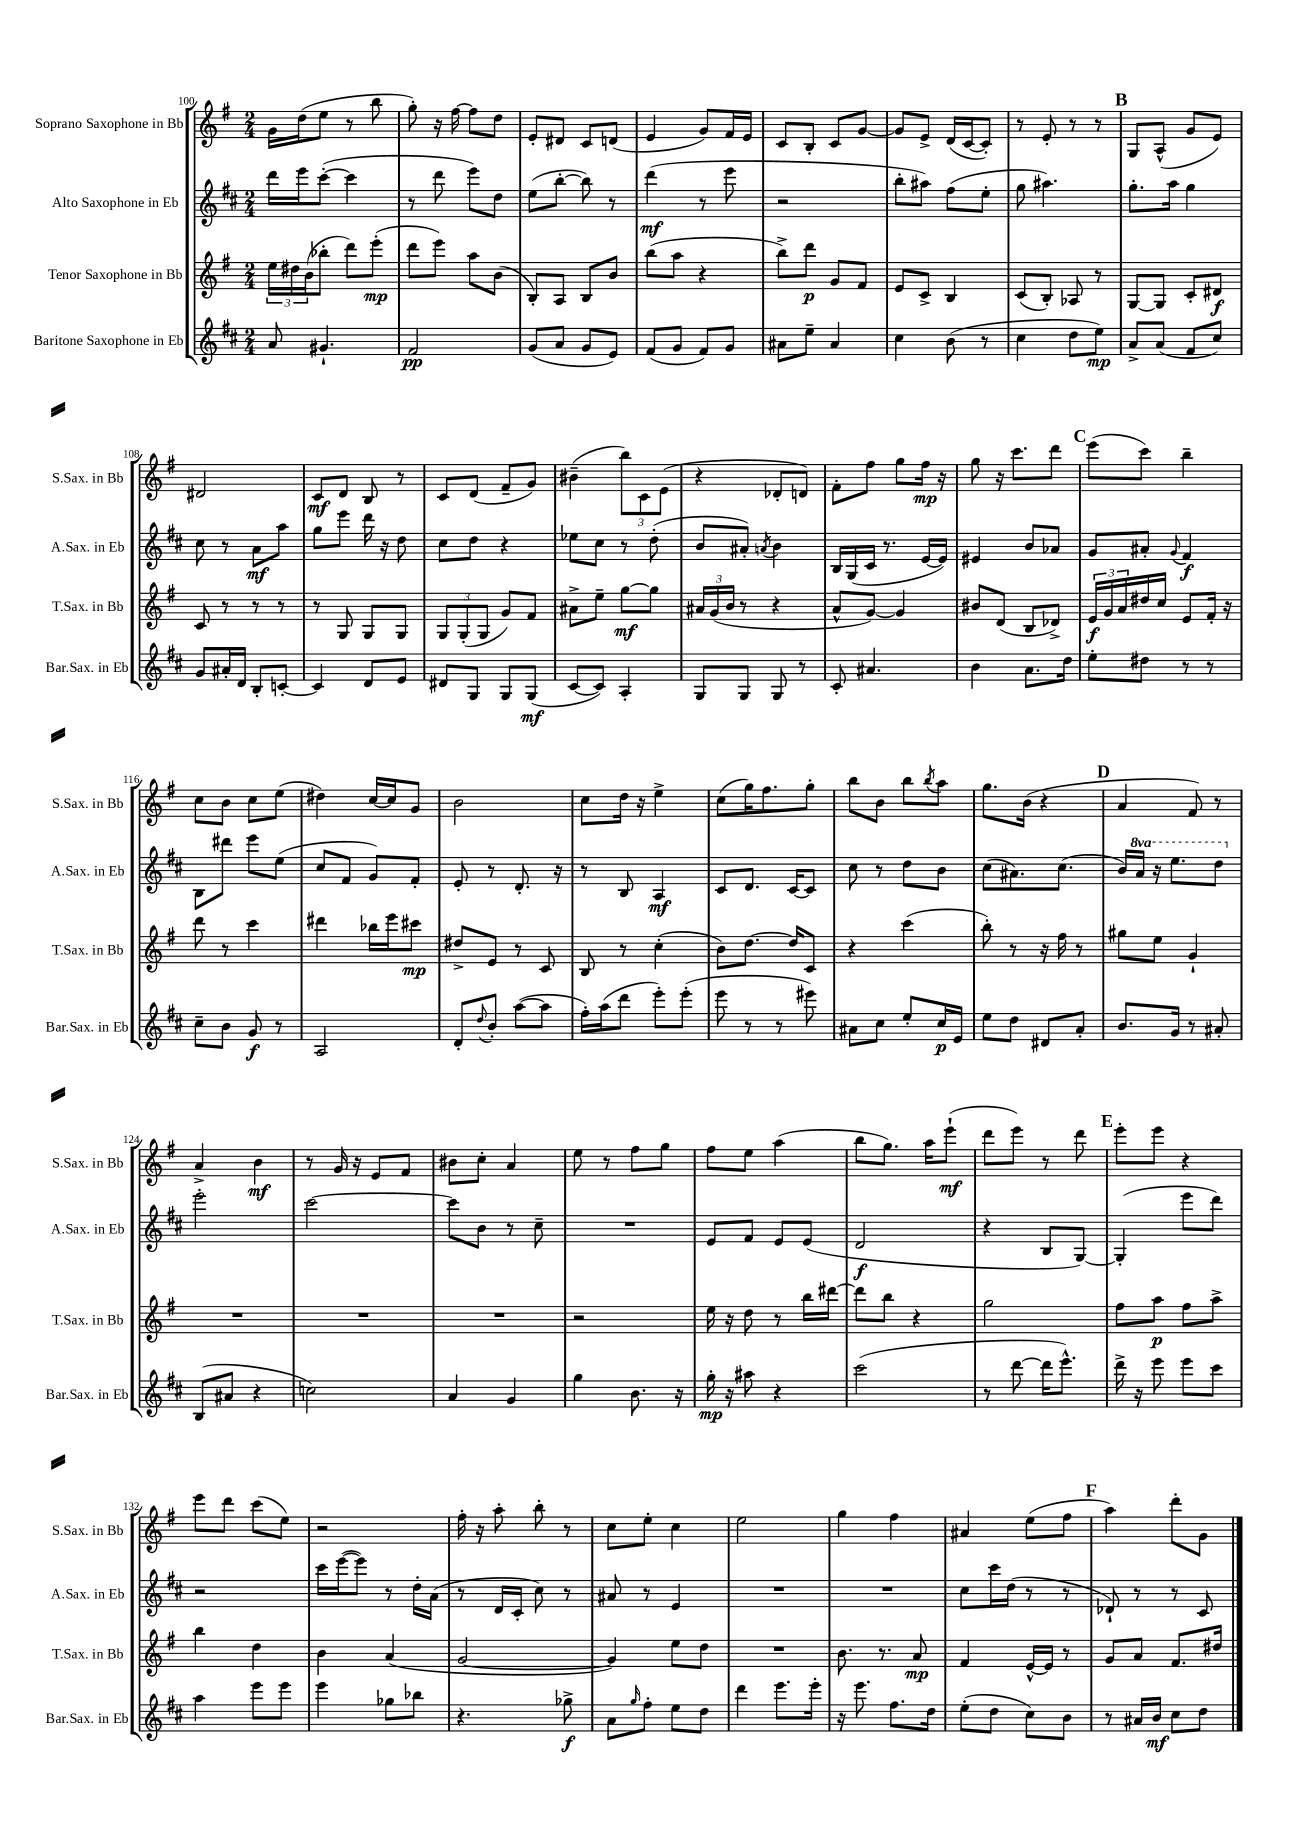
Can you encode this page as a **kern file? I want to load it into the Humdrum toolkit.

**kern	**dynam	**kern	**dynam	**kern	**dynam	**kern	**dynam
*part4	*part4	*part3	*part3	*part2	*part2	*part1	*part1
*staff4	*staff4	*staff3	*staff3	*staff2	*staff2	*staff1	*staff1
*I"Baritone Saxophone in Eb	*	*I"Tenor Saxophone in Bb	*	*I"Alto Saxophone in Eb	*	*I"Soprano Saxophone in Bb	*
*I'Bar.Sax. in Eb	*	*I'T.Sax. in Bb	*	*I'A.Sax. in Eb	*	*I'S.Sax. in Bb	*
*clefG2	*	*clefG2	*	*clefG2	*	*clefG2	*
*k[f#c#]	*	*k[f#]	*	*k[f#c#]	*	*k[f#]	*
*M2/4	*	*M2/4	*	*M2/4	*	*M2/4	*
=100	=100	=100	=100	=100	=100	=100	=100
8a/	.	24ee\LL	.	16ddd\LL	.	16g\LL	.
.	.	24dd#X\	.	.	.	.	.
.	.	.	.	16eee\J	.	(16dd\J	.
.	.	(24b\J	.	.	.	.	.
4.g#X`/	.	8bb-X'\J	.	([8ccc#'\J	.	8ee\J	.
.	.	8ddd\L)	.	4ccc#\]	.	8r	.
.	.	(8eee'\J	mp	.	.	8bb\	.
=101	=101	=101	=101	=101	=101	=101	=101
2f#/	pp	8ddd\L	.	8r	.	8gg'\)	.
.	.	8eee\J)	.	8ddd\	.	16r	.
.	.	.	.	.	.	[16ff#\	.
.	.	8aa\L	.	8eee\L)	.	8ff#\L]	.
.	.	(8b\J	.	8dd\J	.	8dd\J	.
=102	=102	=102	=102	=102	=102	=102	=102
(8g/L	.	8B'/L)	.	(8ee\L	.	8e'/L	.
8a/J	.	8A/J	.	[8bb'\J	.	8d#X/J	.
8g/L	.	8B/L	.	8bb\])	.	8c/L	.
8e/J)	.	8b/J	.	8r	.	(8dn/J	.
=103	=103	=103	=103	=103	=103	=103	=103
(8f#/L	.	(8bb\L	.	(4ddd\	mf	4e/	.
8g/J	.	8aa\J	.	.	.	.	.
8f#/L)	.	4r	.	8r	.	8g/L)	.
8g/J	.	.	.	8eee\	.	16f#/L	.
.	.	.	.	.	.	16e/JJ	.
=104	=104	=104	=104	=104	=104	=104	=104
8a#X\L	.	8bb^\L)	.	2r	.	8c/L	.
8ee~\J	.	8ddd\J	p	.	.	8B'/J	.
4a#/	.	8g/L	.	.	.	8c/L	.
.	.	8f#/J	.	.	.	[8g/J	.
=105	=105	=105	=105	=105	=105	=105	=105
4cc#\	.	8e/L	.	8bb'\L	.	8g/L]	.
.	.	8c^/J	.	8aa#X\J)	.	8e^/J	.
(8b\	.	4B/	.	(8ff#\L	.	(16d/LL	.
.	.	.	.	.	.	[16c/J	.
8r	.	.	.	8ee'\J	.	8c'/J])	.
=106	=106	=106	=106	=106	=106	=106	=106
4cc#\	.	(8c/L	.	8gg\	.	8r	.
.	.	8B'/J)	.	4.aa#X\)	.	8e'/	.
8dd\L	.	8A-X/	.	.	.	8r	.
8ee\J)	mp	8r	.	.	.	8r	.
!!LO:REH:place=s1:t=B
=107	=107	=107	=107	=107	=107	=107	=107
8a^/L	.	[8G/L	.	8.gg'\L	.	8G/L	.
(8a/J	.	8G/J]	.	.	.	(8A^^/J	.
.	.	.	.	16aa\Jk	.	.	.
8f#/L	.	8c'/L	.	4gg\	.	8g/L	.
8cc#/J)	.	8d#X/J	f	.	.	8e/J)	.
!!LO:LB:g=z
=108	=108	=108	=108	=108	=108	=108	=108
8g/L	.	8c/	.	8cc#\	.	2d#X/	.
16a#X'/L	.	8r	.	8r	.	.	.
16d/JJ	.	.	.	.	.	.	.
8B'/L	.	8r	.	8a\L	mf	.	.
[8cn'/J	.	8r	.	8aa\J	.	.	.
=109	=109	=109	=109	=109	=109	=109	=109
4c/]	.	8r	.	8gg\L	.	8c/L	mf
.	.	8G/	.	8eee\J	.	8d/J	.
8d/L	.	8G/L	.	16ddd\	.	8B/	.
.	.	.	.	16r	.	.	.
8e/J	.	8G/J	.	8dd\	.	8r	.
=110	=110	=110	=110	=110	=110	=110	=110
8d#X/L	.	12G/L	.	8cc#\L	.	8c/L	.
.	.	(12G'/	.	.	.	.	.
8G/J	.	.	.	8dd\J	.	(8d/J	.
.	.	12G/J	.	.	.	.	.
8G/L	.	8g/L)	.	4r	.	8f#~/L	.
(8G/J	mf	8f#/J	.	.	.	8g/J)	.
=111	=111	=111	=111	=111	=111	=111	=111
[8c#/L	.	8a#X^\L	.	8ee-X\L	.	(4b#X~\	.
8c#/J])	.	8ee~\J	.	8cc#\J	.	.	.
4A'/	.	[8gg\L	mf	8r	.	12bb\L)	.
.	.	.	.	.	.	12c\	.
.	.	8gg\J]	.	(8dd'\	.	.	.
.	.	.	.	.	.	(12e\J	.
=112	=112	=112	=112	=112	=112	=112	=112
8G/L	.	24a#X/LL	.	8b/L	.	4r	.
.	.	(24g/	.	.	.	.	.
.	.	24b/JJ	.	.	.	.	.
8G/J	.	8r	.	8a#X'/J)	.	.	.
.	.	.	.	8qan/	.	.	.
8G/	.	4r	.	4b\	.	8d-X'/L	.
8r	.	.	.	.	.	8dn/J)	.
=113	=113	=113	=113	=113	=113	=113	=113
8c#'/	.	8a^^/L	.	16B/LL	.	8f#'\L	.
.	.	.	.	(16G/	.	.	.
4.a#X/	.	[8g/J)	.	16c#/JJ	.	8ff#\J	.
.	.	.	.	8.r	.	.	.
.	.	4g/]	.	.	.	8gg\L	.
.	.	.	.	[16e/LL	.	16ff#\Jk	mp
.	.	.	.	16e/JJ])	.	16r	.
=114	=114	=114	=114	=114	=114	=114	=114
4b\	.	8b#X/L	.	4e#X/	.	8gg\	.
.	.	(8d/J	.	.	.	16r	.
.	.	.	.	.	.	8.ccc\L	.
8.a\L	.	8B/L	.	8b/L	.	.	.
.	.	8d-X^/J)	.	8a-X/J	.	8ddd\J	.
16dd\Jk	.	.	.	.	.	.	.
!!LO:REH:place=s1:t=C
=115	=115	=115	=115	=115	=115	=115	=115
8ee'\L	.	24e/LL	f	8g/L	.	(8eee\L	.
.	.	24g/	.	.	.	.	.
.	.	24a/	.	.	.	.	.
8dd#X\J	.	16dd#X/	.	8a#X'/J	.	8ccc\J)	.
.	.	16cc/JJ	.	.	.	.	.
.	.	.	.	8qqg/	.	.	.
8r	.	8e/L	.	4f#/	f	4bb~\	.
8r	.	16f#'/Jk	.	.	.	.	.
.	.	16r	.	.	.	.	.
!!LO:LB:g=z
=116	=116	=116	=116	=116	=116	=116	=116
8cc#~\L	.	8ddd\	.	8B\L	.	8cc\L	.
8b\J	.	8r	.	8ddd#X\J	.	8b\J	.
8g/	f	4ccc\	.	8eee\L	.	8cc\L	.
8r	.	.	.	(8ee\J	.	(8ee\J	.
=117	=117	=117	=117	=117	=117	=117	=117
2A/	.	4ddd#X\	.	8cc#/L	.	4dd#X\)	.
.	.	.	.	8f#/J	.	.	.
.	.	16bb-X\LL	.	8g/L)	.	[16cc/LL	.
.	.	16eee\J	.	.	.	16cc/J]	.
.	.	8ccc#X\J	mp	8f#'/J	.	8g/J	.
=118	=118	=118	=118	=118	=118	=118	=118
8d'/L	.	8dd#X^/L	.	8e'/	.	2b\	.
8qqdd/	.	.	.	.	.	.	.
8b'/J	.	8e/J	.	8r	.	.	.
([8aa\L	.	8r	.	8.d'/	.	.	.
8aa\J]	.	8c/	.	.	.	.	.
.	.	.	.	16r	.	.	.
=119	=119	=119	=119	=119	=119	=119	=119
16ff#'\LL)	.	8B/	.	8r	.	8cc\L	.
(16aa\J	.	.	.	.	.	.	.
8ddd\J	.	8r	.	8B/	.	16dd\Jk	.
.	.	.	.	.	.	16r	.
8eee'\L)	.	(4cc'\	.	4A/	mf	4ee^\	.
(8eee'\J	.	.	.	.	.	.	.
=120	=120	=120	=120	=120	=120	=120	=120
8eee\	.	8b\L)	.	8c#/L	.	(8cc\L	.
8r	.	[8.dd\J	.	8.d/J	.	16gg\K)	.
.	.	.	.	.	.	8.ff#\	.
8r	.	.	.	.	.	.	.
.	.	16dd/KL]	.	[16c#/KL	.	.	.
8eee#X\)	.	8c/J	.	8c#/J]	.	8gg'\J	.
=121	=121	=121	=121	=121	=121	=121	=121
8a#X\L	.	4r	.	8cc#\	.	8bb\L	.
8cc#\J	.	.	.	8r	.	8b\J	.
8ee'/L	.	(4ccc\	.	8dd\L	.	8bb\L	.
.	.	.	.	.	.	8qbb/	.
16cc#/L	p	.	.	8b\J	.	8aa\J	.
16e/JJ	.	.	.	.	.	.	.
=122	=122	=122	=122	=122	=122	=122	=122
8ee\L	.	8bb'\)	.	(8cc#\L	.	8.gg\L	.
8dd\J	.	8r	.	8.a#X\)	.	.	.
.	.	.	.	.	.	(16b\Jk	.
8d#X/L	.	16r	.	.	.	4r	.
.	.	16ff#\	.	(8.cc#\J	.	.	.
8a'/J	.	8r	.	.	.	.	.
!!LO:REH:place=s1:t=D
=123	=123	=123	=123	=123	=123	=123	=123
8.b/L	.	8gg#X\L	.	16b/LL)	.	4a/	.
*	*	*	*	*8va	*	*	*
.	.	.	.	16aa/JJ	.	.	.
.	.	8ee\J	.	16r	.	.	.
16g/Jk	.	.	.	8.eee\L	.	.	.
8r	.	4g`/	.	.	.	8f#/)	.
8a#X'/	.	.	.	8ddd\J	.	8r	.
!!LO:LB:g=z
=124	=124	=124	=124	=124	=124	=124	=124
*	*	*	*	*X8va	*	*	*
(8B/L	.	2r	.	2eee'\	.	4a^/	.
8a#X/J	.	.	.	.	.	.	.
4r	.	.	.	.	.	4b\	mf
=125	=125	=125	=125	=125	=125	=125	=125
2ccn\)	.	2r	.	[2ccc#\	.	8r	.
.	.	.	.	.	.	16g/	.
.	.	.	.	.	.	16r	.
.	.	.	.	.	.	8e/L	.
.	.	.	.	.	.	8f#/J	.
=126	=126	=126	=126	=126	=126	=126	=126
4a/	.	2r	.	8ccc#\L]	.	8b#X\L	.
.	.	.	.	8b\J	.	8cc'\J	.
4g/	.	.	.	8r	.	4a/	.
.	.	.	.	8cc#~\	.	.	.
=127	=127	=127	=127	=127	=127	=127	=127
4gg\	.	2r	.	2r	.	8ee\	.
.	.	.	.	.	.	8r	.
8.b\	.	.	.	.	.	8ff#\L	.
.	.	.	.	.	.	8gg\J	.
16r	.	.	.	.	.	.	.
=128	=128	=128	=128	=128	=128	=128	=128
16gg'\	mp	16ee\	.	8e/L	.	8ff#\L	.
16r	.	16r	.	.	.	.	.
8aa#X\	.	8dd\	.	8f#/J	.	8ee\J	.
4r	.	8r	.	8e/L	.	(4aa\	.
.	.	16bb\LL	.	(8e/J	.	.	.
.	.	[16ddd#X\JJ	.	.	.	.	.
=129	=129	=129	=129	=129	=129	=129	=129
(2ccc#\	.	8ddd#\L]	.	2d/	f	8bb\L	.
.	.	8bb\J	.	.	.	8.gg\J)	.
.	.	4r	.	.	.	.	.
.	.	.	.	.	.	16aa\KL	.
.	.	.	.	.	.	(8eee`\J	mf
=130	=130	=130	=130	=130	=130	=130	=130
8r	.	2gg\	.	4r	.	8ddd\L	.
[8ddd\	.	.	.	.	.	8eee\J)	.
16ddd\KL]	.	.	.	8B/L	.	8r	.
8.eee^^\J)	.	.	.	.	.	.	.
.	.	.	.	[8G/J)	.	8ddd\	.
!!LO:REH:place=s1:t=E
=131	=131	=131	=131	=131	=131	=131	=131
16ddd^\	.	8ff#\L	.	(4G'/]	.	8eee'\L	.
16r	.	.	.	.	.	.	.
8eee\	.	8aa\J	p	.	.	8eee\J	.
8eee\L	.	8ff#\L	.	8eee\L	.	4r	.
8ccc#\J	.	8aa^\J	.	8ddd\J)	.	.	.
!!LO:LB:g=z
=132	=132	=132	=132	=132	=132	=132	=132
4aa\	.	4bb\	.	2r	.	8eee\L	.
.	.	.	.	.	.	8ddd\J	.
8eee\L	.	4dd\	.	.	.	(8ccc\L	.
8eee\J	.	.	.	.	.	8ee\J)	.
=133	=133	=133	=133	=133	=133	=133	=133
4eee\	.	4b\	.	16ccc#\LL	.	2r	.
.	.	.	.	([16eee\J	.	.	.
.	.	.	.	8eee\J])	.	.	.
8gg-X\L	.	(4a/	.	8r	.	.	.
8bb-X\J	.	.	.	16dd'\LL	.	.	.
.	.	.	.	(16a\JJ	.	.	.
=134	=134	=134	=134	=134	=134	=134	=134
4.r	.	[2g/	.	8r	.	16ff#'\	.
.	.	.	.	.	.	16r	.
.	.	.	.	16d/LL	.	8aa'\	.
.	.	.	.	16c#'/JJ	.	.	.
.	.	.	.	8cc#\)	.	8bb'\	.
8gg-X^\	f	.	.	8r	.	8r	.
=135	=135	=135	=135	=135	=135	=135	=135
8a\L	.	4g/])	.	8a#X/	.	8cc\L	.
16qqgg/	.	.	.	.	.	.	.
8ff#'\J	.	.	.	8r	.	8ee'\J	.
8ee\L	.	8ee\L	.	4e/	.	4cc\	.
8dd\J	.	8dd\J	.	.	.	.	.
=136	=136	=136	=136	=136	=136	=136	=136
4ddd\	.	2r	.	2r	.	2ee\	.
8.eee\L	.	.	.	.	.	.	.
16eee'\Jk	.	.	.	.	.	.	.
=137	=137	=137	=137	=137	=137	=137	=137
16r	.	8.b\	.	2r	.	4gg\	.
8.eee\	.	.	.	.	.	.	.
.	.	8.r	.	.	.	.	.
8.ff#\L	.	.	.	.	.	4ff#\	.
.	.	8a/	mp	.	.	.	.
16dd\Jk	.	.	.	.	.	.	.
=138	=138	=138	=138	=138	=138	=138	=138
(8ee'\L	.	4f#/	.	8cc#\L	.	4a#X/	.
8dd\J	.	.	.	16ccc#\L	.	.	.
.	.	.	.	(16dd\JJ	.	.	.
8cc#\L)	.	[16e^^/LL	.	8r	.	(8ee\L	.
.	.	16e/JJ]	.	.	.	.	.
8b\J	.	8r	.	8r	.	8ff#\J	.
!!LO:REH:place=s1:t=F
=139	=139	=139	=139	=139	=139	=139	=139
8r	.	8g/L	.	8d-X`/)	.	4aa\)	.
16a#X/LL	.	8a/J	.	8r	.	.	.
16b/JJ	mf	.	.	.	.	.	.
8cc#\L	.	8.f#/L	.	8r	.	8ddd'\L	.
8dd\J	.	.	.	8c#/	.	8g\J	.
.	.	16dd#X/Jk	.	.	.	.	.
==	==	==	==	==	==	==	==
*-	*-	*-	*-	*-	*-	*-	*-
